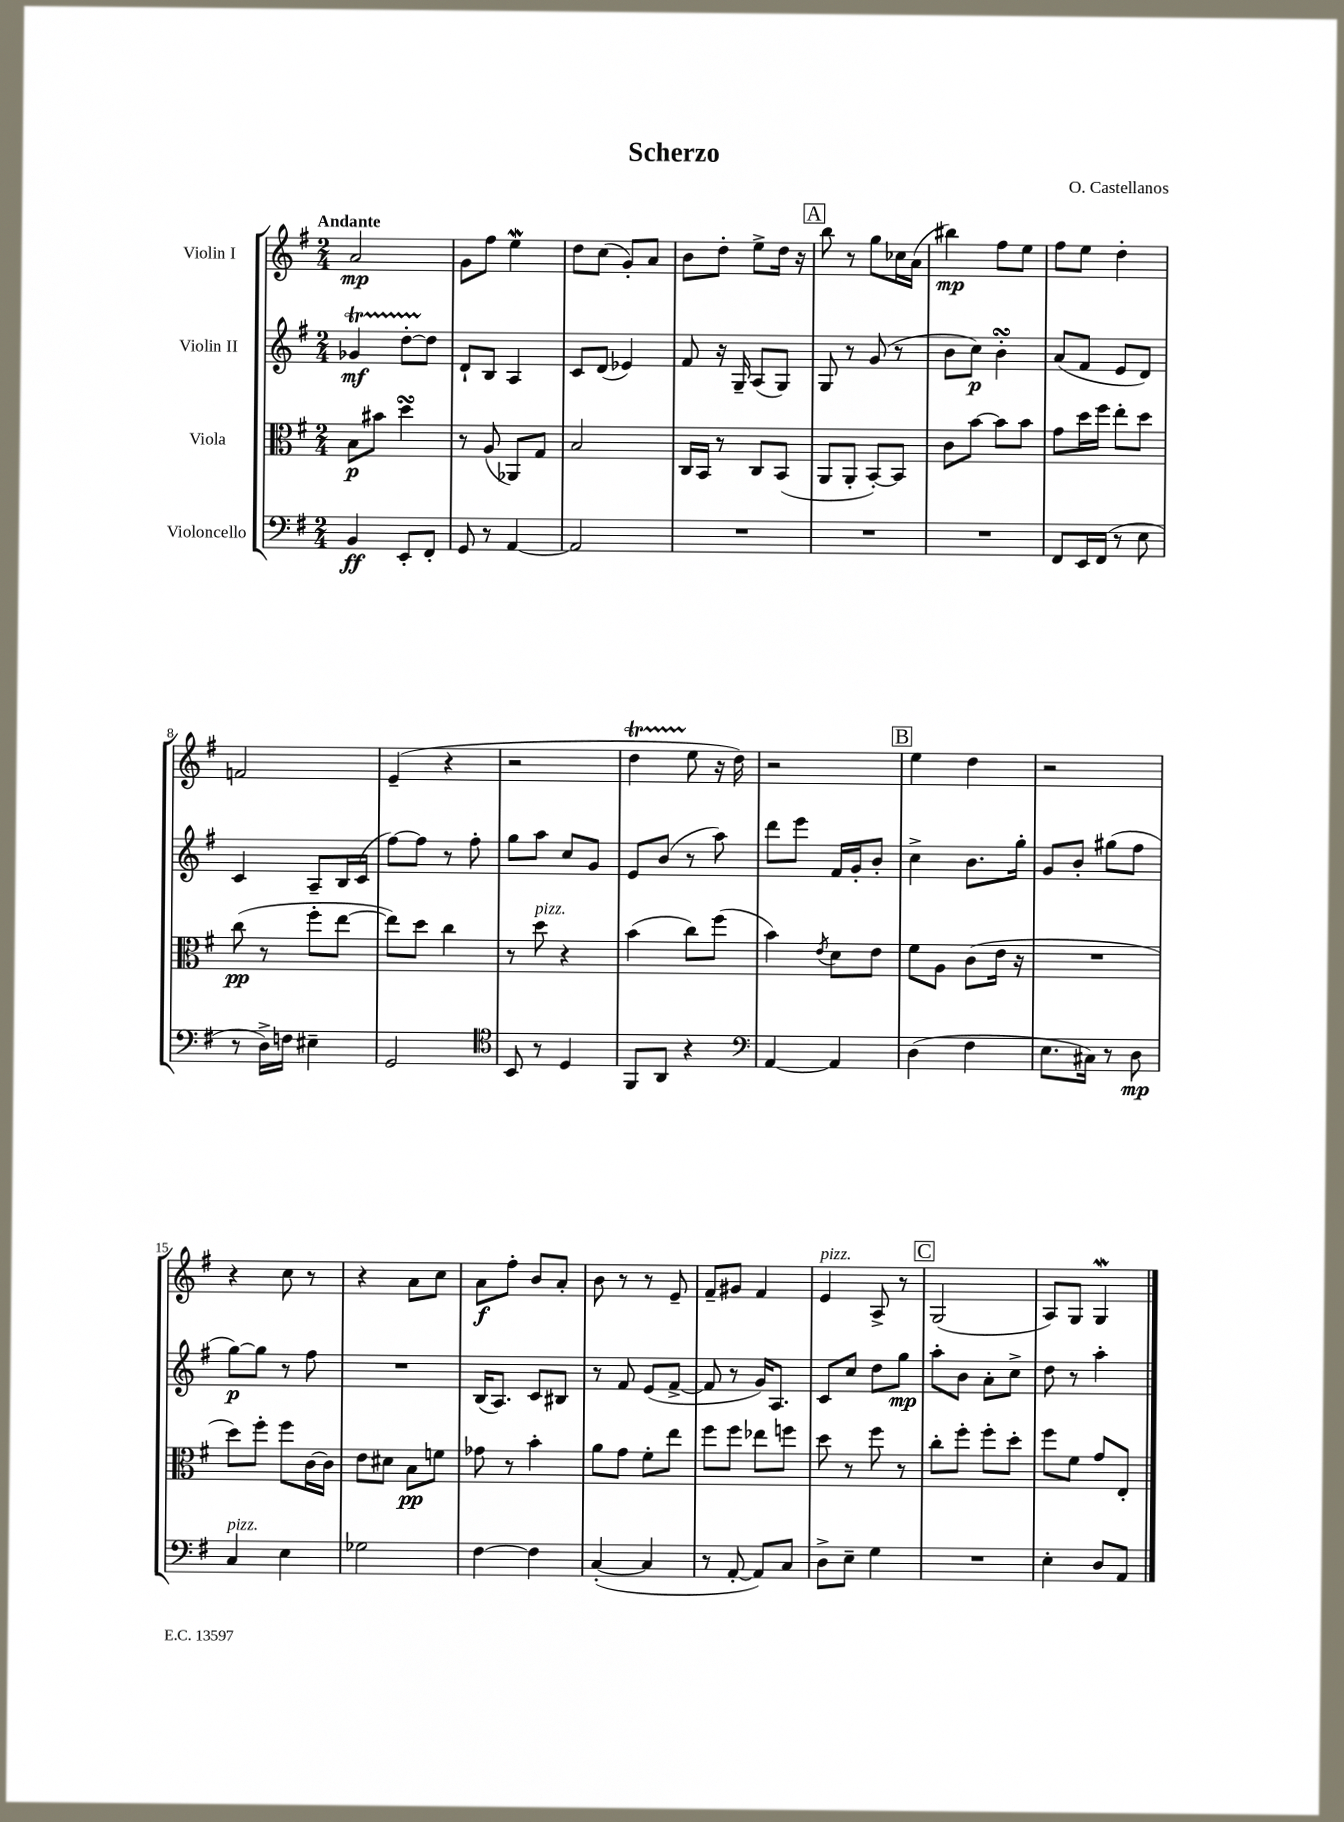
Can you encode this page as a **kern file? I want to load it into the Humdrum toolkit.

**kern	**dynam	**kern	**dynam	**kern	**dynam	**kern	**dynam
*part4	*part4	*part3	*part3	*part2	*part2	*part1	*part1
*staff4	*staff4	*staff3	*staff3	*staff2	*staff2	*staff1	*staff1
*I"Violoncello	*	*I"Viola	*	*I"Violin II	*	*I"Violin I	*
*clefF4	*	*clefC3	*	*clefG2	*	*clefG2	*
*k[f#]	*	*k[f#]	*	*k[f#]	*	*k[f#]	*
*M2/4	*	*M2/4	*	*M2/4	*	*M2/4	*
=1	=1	=1	=1	=1	=1	=1	=1
!	!	!	!	!	!	!LO:TX:a:B:t=Andante	!
4BB/	ff	8B\L	p	4g-XT/	mf	2a/	mp
.	.	8b#X\J	.	.	.	.	.
8EE'/L	.	4ddsSSS\	.	[8ddTTT'\L	.	.	.
8FF#'/J	.	.	.	8dd\J]	.	.	.
=2	=2	=2	=2	=2	=2	=2	=2
8GG/	.	8r	.	8d`/L	.	8g\L	.
8r	.	(8A/	.	8B/J	.	8ff#\J	.
[4AA/	.	8AA-X/L)	.	4A/	.	4eeW\	.
.	.	8G/J	.	.	.	.	.
=3	=3	=3	=3	=3	=3	=3	=3
2AA/]	.	2B/	.	8c/L	.	8dd\L	.
.	.	.	.	(8d/J	.	(8cc\J	.
.	.	.	.	4e-X/)	.	8g'/L)	.
.	.	.	.	.	.	8a/J	.
=4	=4	=4	=4	=4	=4	=4	=4
2r	.	16C/LL	.	8f#/	.	8b\L	.
.	.	16BB/JJ	.	.	.	.	.
.	.	8r	.	16r	.	8dd'\J	.
.	.	.	.	16G~/	.	.	.
.	.	8C/L	.	(8A/L	.	8ee^\L	.
.	.	(8BB/J	.	8G/J)	.	16dd\Jk	.
.	.	.	.	.	.	16r	.
!!LO:REH:place=s1:t=A
=5	=5	=5	=5	=5	=5	=5	=5
2r	.	8AA/L	.	8G/	.	8bb\	.
.	.	8AA'/J	.	8r	.	8r	.
.	.	[8BB'/L)	.	(8g/	.	8gg\L	.
.	.	8BB/J]	.	8r	.	16cc-X\L	.
.	.	.	.	.	.	(16a\JJ	.
=6	=6	=6	=6	=6	=6	=6	=6
2r	.	8c\L	.	8b\L	.	4bb#X\)	mp
.	.	[8b\J	.	8cc\J)	p	.	.
.	.	8b\L]	.	4bsSsS'\	.	8ff#\L	.
.	.	8b\J	.	.	.	8ee\J	.
=7	=7	=7	=7	=7	=7	=7	=7
8FF#/L	.	8g\L	.	(8a/L	.	8ff#\L	.
16EE/L	.	16dd\L	.	8f#/J	.	8ee\J	.
(16FF#/JJ	.	16ff#\JJ	.	.	.	.	.
8r	.	8ee'\L	.	8e/L	.	4dd'\	.
8E\	.	8dd\J	.	8d/J)	.	.	.
!!LO:LB:g=z
=8	=8	=8	=8	=8	=8	=8	=8
8r	.	(8cc\	pp	4c/	.	2fn/	.
16D^\LL)	.	8r	.	.	.	.	.
16Fn\JJ	.	.	.	.	.	.	.
4E#X~\	.	8ff#'\L	.	8A~/L	.	.	.
.	.	[8ee\J	.	16B/L	.	.	.
.	.	.	.	(16c/JJ	.	.	.
=9	=9	=9	=9	=9	=9	=9	=9
2GG/	.	8ee\L])	.	[8ff#\L)	.	(4e~/	.
.	.	8dd\J	.	8ff#\J]	.	.	.
.	.	4cc\	.	8r	.	4r	.
.	.	.	.	8ff#'\	.	.	.
=10	=10	=10	=10	=10	=10	=10	=10
*clefC4	*	*	*	*	*	*	*
8BB/	.	8r	.	8gg\L	.	2r	.
!	!	!LO:TX:a:i:t=pizz.	!	!	!	!	!
8r	.	8dd\	.	8aa\J	.	.	.
4D/	.	4r	.	8cc/L	.	.	.
.	.	.	.	8g/J	.	.	.
=11	=11	=11	=11	=11	=11	=11	=11
8FF#/L	.	(4b\	.	8e/L	.	4ddT\	.
8AA/J	.	.	.	(8b/J	.	.	.
4r	.	8cc\L)	.	8r	.	8ee\	.
.	.	(8ff#\J	.	8aa\)	.	16r	.
.	.	.	.	.	.	16dd\)	.
=12	=12	=12	=12	=12	=12	=12	=12
*clefF4	*	*	*	*	*	*	*
[4AA/	.	4b\)	.	8ddd\L	.	2r	.
.	.	.	.	8eee\J	.	.	.
.	.	8qe/	.	.	.	.	.
4AA/]	.	8d\L	.	16f#/LL	.	.	.
.	.	.	.	16g'/J	.	.	.
.	.	8e\J	.	8b'/J	.	.	.
!!LO:REH:place=s1:t=B
=13	=13	=13	=13	=13	=13	=13	=13
(4D\	.	8f#\L	.	4cc^\	.	4ee\	.
.	.	8A\J	.	.	.	.	.
4F#\	.	(8c\L	.	8.b\L	.	4dd\	.
.	.	16e\Jk	.	.	.	.	.
.	.	16r	.	16gg'\Jk	.	.	.
=14	=14	=14	=14	=14	=14	=14	=14
8.E\L	.	2r	.	8g/L	.	2r	.
.	.	.	.	8b'/J	.	.	.
16C#X\Jk)	.	.	.	.	.	.	.
8r	.	.	.	(8gg#X\L	.	.	.
8D\	mp	.	.	8ff#\J	.	.	.
!!LO:LB:g=z
=15	=15	=15	=15	=15	=15	=15	=15
!LO:TX:a:i:t=pizz.	!	!	!	!	!	!	!
4C/	.	8dd\L)	.	[8gg\L)	p	4r	.
.	.	8ff#'\J	.	8gg\J]	.	.	.
4E\	.	8ff#\L	.	8r	.	8cc\	.
.	.	[16c\L	.	8ff#\	.	8r	.
.	.	16c\JJ]	.	.	.	.	.
=16	=16	=16	=16	=16	=16	=16	=16
2G-X\	.	8e\L	.	2r	.	4r	.
.	.	8d#X\J	.	.	.	.	.
.	.	8B\L	pp	.	.	8a\L	.
.	.	8fn\J	.	.	.	8cc\J	.
=17	=17	=17	=17	=17	=17	=17	=17
[4F#\	.	8g-X\	.	(16B/KL	.	8a\L	f
.	.	.	.	8.A/J)	.	.	.
.	.	8r	.	.	.	8ff#'\J	.
4F#\]	.	4b'\	.	8c/L	.	8b/L	.
.	.	.	.	8B#X/J	.	8a'/J	.
=18	=18	=18	=18	=18	=18	=18	=18
([4C'/	.	8a\L	.	8r	.	8b\	.
.	.	8g\J	.	8f#/	.	8r	.
4C/]	.	8f#'\L	.	(8e/L	.	8r	.
.	.	8ee\J	.	[8f#^/J	.	8e~/	.
=19	=19	=19	=19	=19	=19	=19	=19
8r	.	8ff#\L	.	8f#/]	.	8f#~/L	.
[8AA'/	.	8ff#\J	.	8r	.	8g#X/J	.
8AA/L])	.	8ee-X\L	.	16g/KL)	.	4f#/	.
.	.	.	.	8.A/J	.	.	.
8C/J	.	8ffn\J	.	.	.	.	.
=20	=20	=20	=20	=20	=20	=20	=20
!	!	!	!	!	!	!LO:TX:a:i:t=pizz.	!
8D^\L	.	8dd\	.	8c/L	.	4e/	.
8E~\J	.	8r	.	8cc/J	.	.	.
4G\	.	8ff#\	.	8dd\L	.	8A^/	.
.	.	8r	.	8gg\J	mp	8r	.
!!LO:REH:place=s1:t=C
=21	=21	=21	=21	=21	=21	=21	=21
2r	.	8cc'\L	.	8aa'\L	.	(2G/	.
.	.	8ff#'\J	.	8b\J	.	.	.
.	.	8ff#'\L	.	8a'\L	.	.	.
.	.	8dd'\J	.	8cc^\J	.	.	.
=22	=22	=22	=22	=22	=22	=22	=22
4E'\	.	8ff#\L	.	8dd\	.	8A/L)	.
.	.	8f#\J	.	8r	.	8G/J	.
8D/L	.	8g/L	.	4aa'\	.	4Gw/	.
8AA/J	.	8E'/J	.	.	.	.	.
==	==	==	==	==	==	==	==
*-	*-	*-	*-	*-	*-	*-	*-
